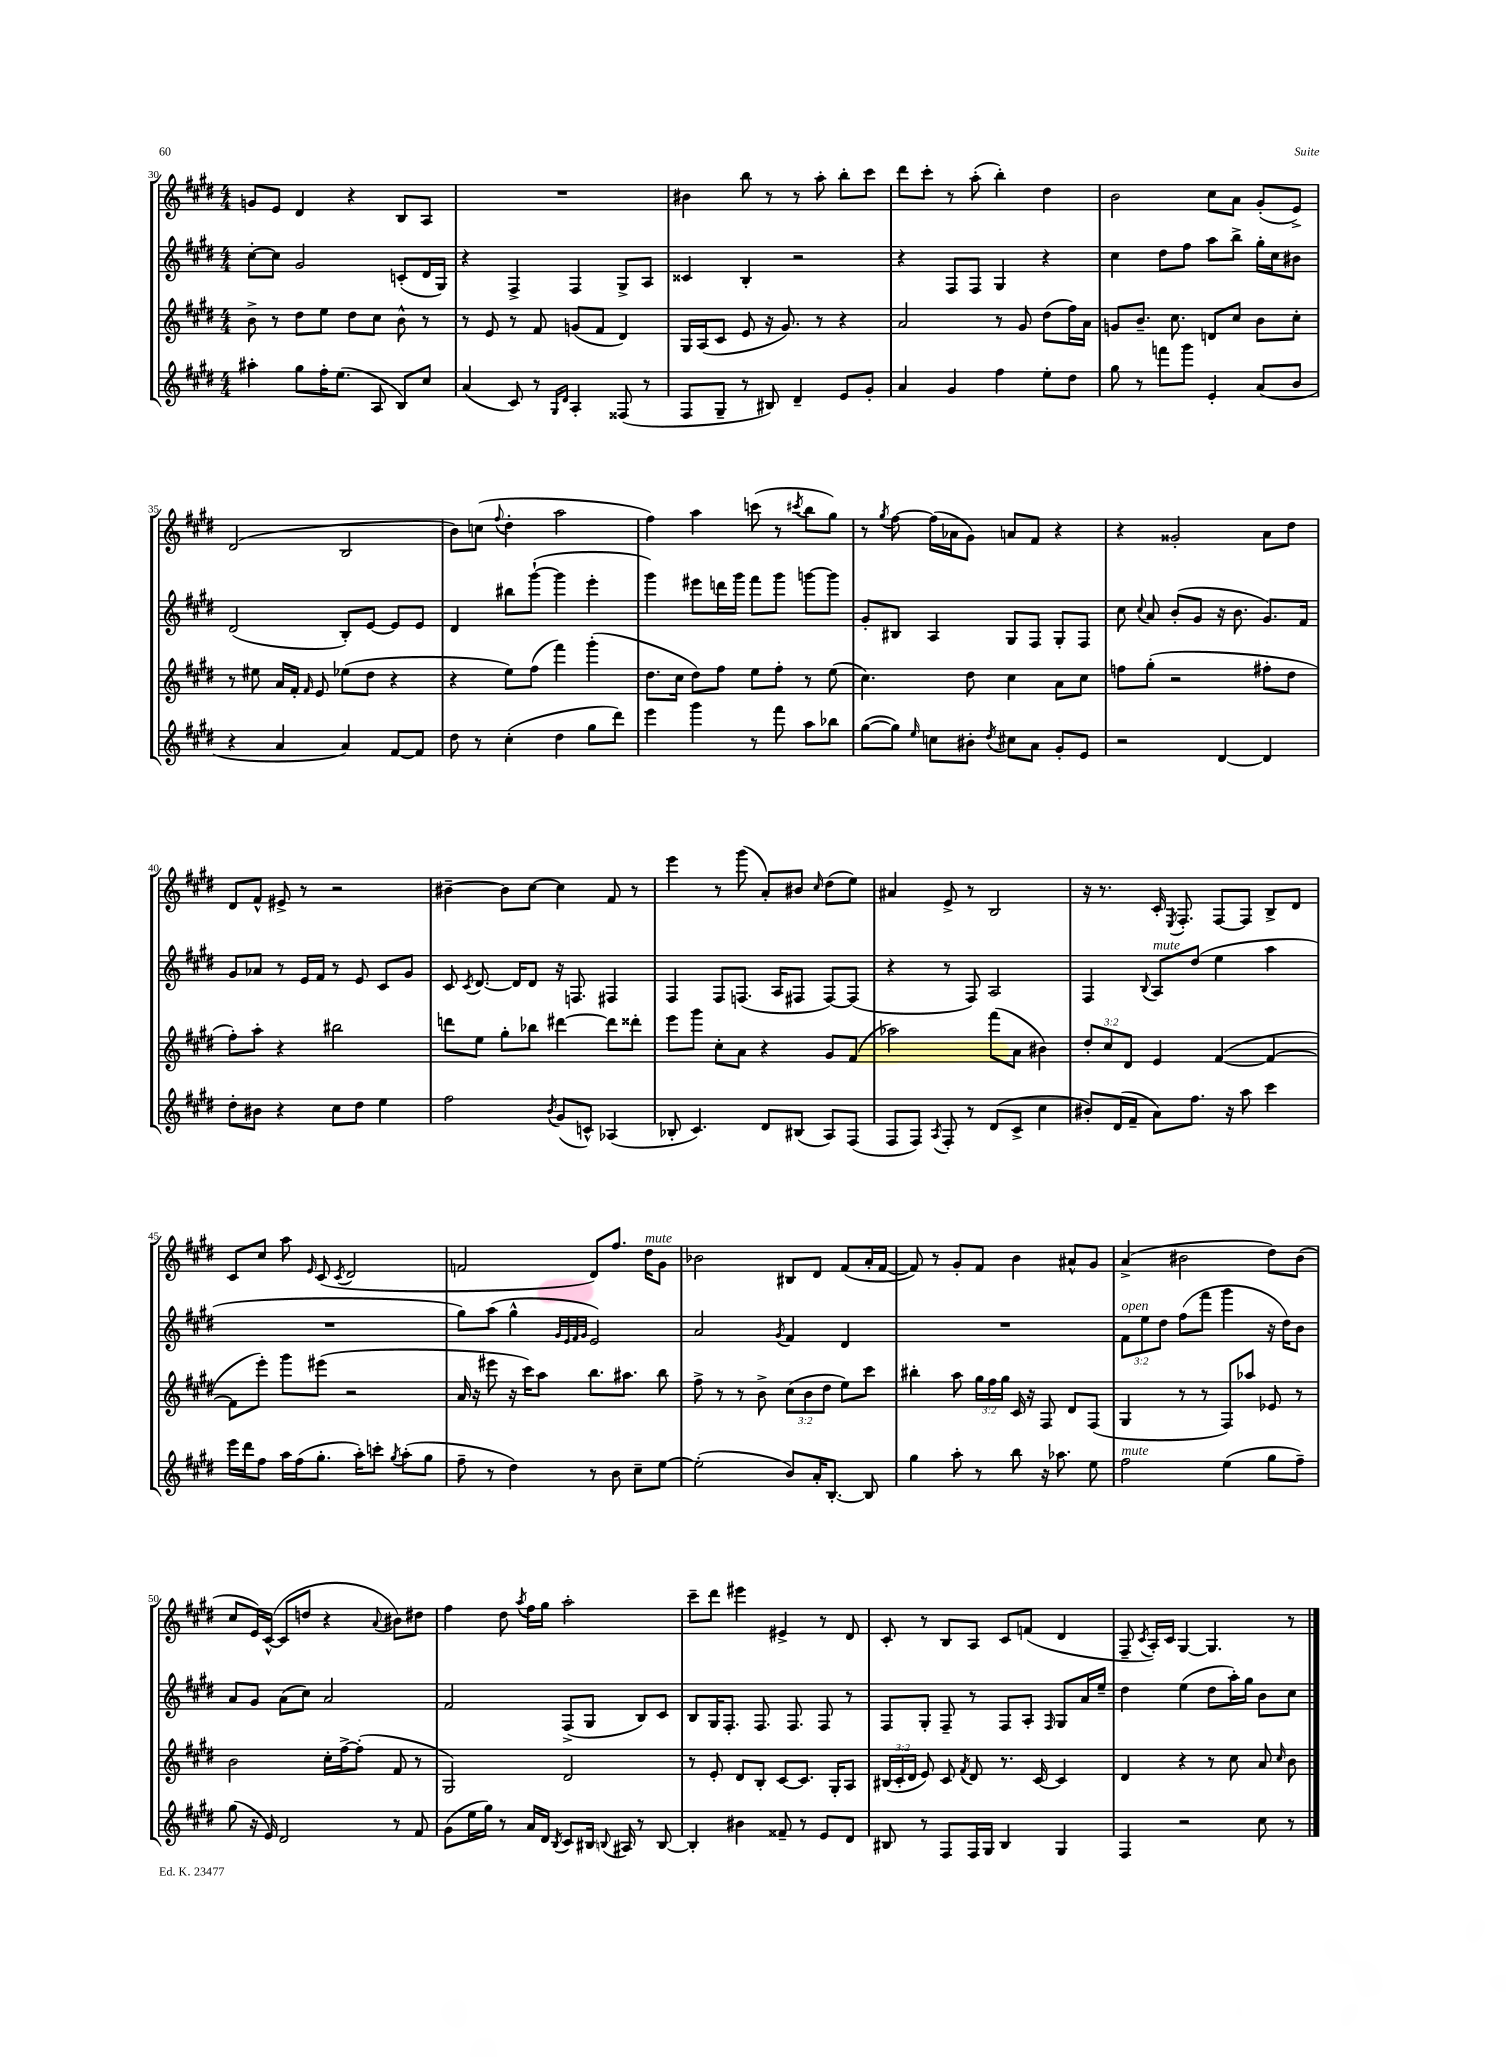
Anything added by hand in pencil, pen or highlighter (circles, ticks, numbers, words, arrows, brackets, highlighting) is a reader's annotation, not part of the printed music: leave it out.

**kern	**kern	**kern	**kern
*staff4	*staff3	*staff2	*staff1
*clefG2	*clefG2	*clefG2	*clefG2
*k[f#c#g#d#]	*k[f#c#g#d#]	*k[f#c#g#d#]	*k[f#c#g#d#]
*M4/4	*M4/4	*M4/4	*M4/4
4aa#'	8b^	[8cc#'	8g
.	8r	8cc#]	8e
8gg#	8dd#	2g#	4d#
16ff#'	8ee	.	.
(8.ee	.	.	.
.	8dd#	.	4r
8A	8cc#	.	.
8B)	8b^^	(8c'	8B
8cc#	8r	16d#	8A
.	.	16G#)	.
=	=	=	=
(4a	8r	4r	1r
.	8e	.	.
8c#)	8r	4F#^	.
8r	8f#	.	.
16qqG#	.	.	.
16qqd#	.	.	.
4A'	(8g	4F#	.
.	8f#	.	.
(8F##	4d#)	8G#^	.
8r	.	8A	.
=	=	=	=
8F#	16G#	4c##	4b#
.	(16A	.	.
8G#~	8c#	.	.
8r	8e	4B'	8bb
8B#)	16r	.	8r
.	8.g#)	.	.
4d#~	.	2r	8r
.	8r	.	8aa'
8e	4r	.	8bb'
8g#'	.	.	8ccc#
=	=	=	=
4a	2a	4r	8ddd#
.	.	.	8ccc#'
4g#	.	8F#	8r
.	.	8F#	(8aa'
4ff#	8r	4G#	4bb')
.	8g#	.	.
8ee'	(8dd#	4r	4dd#
8dd#	16ff#)	.	.
.	16a	.	.
=	=	=	=
8gg#	8g	4cc#	2b
8r	8.b~	.	.
8fff	.	8dd#	.
.	8.cc#	.	.
8ggg#	.	8ff#	.
4e'	8d	8aa	8cc#
.	8cc#	8bb^	8a
(8a	8b	16gg#'	(8g#'
.	.	16cc#	.
8b	8cc#'	8b#	8e^)
=	=	=	=
4r	8r	(2d#	(2d#
.	8ee#	.	.
4a	16a	.	.
.	16f#'	.	.
.	16qqf#	.	.
.	8e	.	.
4a)	(8ee-	8B')	2B
.	8dd#	[8e	.
[8f#	4r	8e]	.
8f#]	.	8e	.
=	=	=	=
8dd#	4r	4d#	8b)
8r	.	.	(8cc
.	.	.	8qqff#
(4cc#'	8ee)	8bb#	4dd#'
.	(8ff#	([8ggg#`	.
4dd#	4fff#)	4ggg#]	2aa
8gg#	(4ggg#'	4eee'	.
8ddd#)	.	.	.
=	=	=	=
4eee	8.dd#	4ggg#)	4ff#)
.	16cc#	.	.
4ggg#	8dd#)	8eee#	4aa
.	8ff#	16ddd	.
.	.	16ggg#	.
8r	8ee	8fff#	(8ccc
8fff#	8ff#'	8ggg#	8r
.	.	.	8qccc#
8aa	8r	[8ggg	8bb
8bb-	(8ee	8ggg]	8gg#)
=	=	=	=
([8gg#	4.cc#)	8g#'	8r
.	.	.	8qgg#
8gg#])	.	8B#	[8ff#
16qqee	.	.	.
8cc	.	4A	(16ff#]
.	.	.	16a-
8b#'	8dd#	.	8g#)
8qdd#	.	.	.
8cc#	4cc#	8G#	8a
8a	.	8F#	8f#
8g#'	8a	8G#'	4r
8e	8cc#	8F#	.
=	=	=	=
2r	8ff	8cc#	4r
.	.	8qqcc#	.
.	(8gg#'	8a	.
.	2r	(8b'	2g##'
.	.	8g#	.
[4d#	.	16r	.
.	.	8.b	.
4d#]	8ff#'	8.g#)	8a
.	8dd#	.	8dd#
.	.	16f#	.
=	=	=	=
8dd#'	8ff#')	8g#	8d#
8b#	8aa'	8a-	8f#^^
4r	4r	8r	8e#^
.	.	16e	8r
.	.	16f#	.
8cc#	2bb#	8r	2r
8dd#	.	8e	.
4ee	.	8c#	.
.	.	8g#	.
=	=	=	=
2ff#	8ddd	8c#	[4b#~
.	.	8qc#	.
.	8ee	[8.d#	.
.	8gg#'	.	8b#]
.	.	16d#]	.
.	8bb-	8d#	[8cc#
8qb	.	.	.
(8g#	[4ddd#	16r	4cc#]
.	.	8.F	.
8c^^)	.	.	.
(4A-	8ddd#]	4F#	8f#
.	8ddd##'	.	8r
=	=	=	=
8B-'	8eee	4F#	4eee
4.c#)	8ggg#	.	.
.	8cc#'	8F#	8r
.	8a	(8.F	(8ggg#
8d#	4r	.	8a')
.	.	16A	.
(8B#	.	8F#	8b#
.	.	.	16qqcc#
8A)	8g#	[8F#)	(8dd#
(8F#	(8f#	(8F#]	8ee)
=	=	=	=
8F#	2aa-)	4r	4a#
8F#)	.	.	.
8qA	.	.	.
8F#'	.	8r	8e^
8r	.	8F#)	8r
(8d#	(8fff#	2A	2B
8c#^	8a	.	.
4cc#	4b#)	.	.
=	=	=	=
8b#')	12dd#'	4F#	16r
.	.	.	8.r
.	12cc#	.	.
(16d#	.	.	.
.	12d#	.	.
16f#~	.	.	.
.	.	8qqB	.
8a)	4e	8A	16c#'
.	.	.	8qE
.	.	.	8.F#'
8.ff#	.	(8dd#	.
.	([4f#	4ee	[8F#
16r	.	.	.
8aa	.	.	8F#]
4ccc#	4f#_	4aa	8B^
.	.	.	8d#
=	=	=	=
16eee	8f#]	1r	8c#
16ddd#	.	.	.
8ff#	8eee')	.	8cc#
16aa	8ggg#	.	8aa
(16ff#	.	.	.
.	.	.	16qqe
8.gg#'	(8eee#	.	(8c#
.	.	.	8qc#
.	2r	.	2d#
16aa')	.	.	.
8ccc'	.	.	.
8qgg#	.	.	.
(8aa'	.	.	.
8gg#	.	.	.
=	=	=	=
8ff#~	16a	8gg#)	2f
.	16r	.	.
8r	8eee#	(8aa	.
4dd#)	16r	4gg#^^	.
.	16ccc#)	.	.
.	8aa	.	.
.	.	32qqg#	.
.	.	32qqe	.
.	.	32qqf#	.
.	.	32qqg#	.
8r	8.bb	2e)	8d#)
8b	.	.	8.ff#
.	8.aa#	.	.
8cc#~	.	.	.
.	.	.	16dd#
[8ee	8bb	.	8g#
=	=	=	=
(2ee']	8ff#^	2a	2b-
.	8r	.	.
.	8r	.	.
.	8b^	.	.
.	.	8qg#	.
8b)	(12cc#	4f#	8B#
.	12b	.	.
16a'	.	.	8d#
.	12dd#	.	.
[8.B'	.	.	.
.	8ee)	4d#	(8f#
8B]	8ccc#	.	16a'
.	.	.	[16f#
=	=	=	=
4gg#	4bb#'	1r	8f#])
.	.	.	8r
8aa'	8aa	.	8g#'
8r	24gg#	.	8f#
.	24ff#	.	.
.	24gg#	.	.
8bb	16c#	.	4b
.	16r	.	.
16r	8F#	.	.
8.aa-	.	.	.
.	8d#	.	8a#^^
8ee	(8F#	.	8g#
=	=	=	=
2ff#	4G#	12f#	(4a^
.	.	12ee	.
.	.	12dd#	.
.	8r	(8ff#	2b#
.	8r	8fff#	.
(4ee	8F#)	4ggg#	.
.	8aa-	.	.
8gg#	8e-	16r	8dd#)
.	.	16dd#)	.
8ff#~)	8r	8b	(8b#
=	=	=	=
(8gg#	2b	8a	8cc#
16r	.	8g#	16e)
16e)	.	.	([16c#^^
2d#	.	(8a	8c#]
.	.	8cc#)	8dd
.	16cc#'	2a	4r
.	[16ff#^	.	.
.	(8ff#']	.	.
.	.	.	8qqa
8r	8f#	.	8b#)
8f#	8r	.	8dd#
=	=	=	=
(8g#	2G#)	2f#	4ff#
16ee	.	.	.
16gg#)	.	.	.
8r	.	.	8dd#
.	.	.	8qaa
16a	.	.	16ff#
16d#	.	.	16gg#
8qB	.	.	.
8c#	2d#	(8F#^	2aa'
16B#	.	8G#	.
8qqB	.	.	.
16A#	.	.	.
8r	.	8B)	.
[8B	.	8c#	.
=	=	=	=
4B']	8r	8B	8ccc#~
.	8e'	16G#	8ddd#
.	.	8.F#'	.
4b#	8d#	.	4eee#
.	8B'	8.F#	.
8f##~	[8c#	.	4e#^
.	.	8.F#	.
8r	8.c#]	.	.
8e	.	8F#	8r
.	16G#'	.	.
8d#	8A	8r	8d#
=	=	=	=
8B#	(24B#	8F#	8c#'
.	24c#'	.	.
.	24d#	.	.
8r	8e)	8G#'	8r
8F#	8c#	8F#~	8B
.	8qf#	.	.
16F#	8d#	8r	8A
16G#	.	.	.
4B#	8.r	8F#	8c#
.	.	8A'	(8f
.	[16c#	.	.
.	.	16qqF#	.
4G#	4c#]	8G#	4d#
.	.	16a	.
.	.	16ee~	.
=	=	=	=
4F#	4d#	4dd#	8F#~
.	.	.	8qc#
.	.	.	16A')
.	.	.	16c#
2r	4r	(4ee	[4G#
.	8r	8dd#	4.G#]
.	8cc#	16aa')	.
.	.	16gg#	.
8cc#	8a	8b	.
.	16qqcc#	.	.
8r	8b	8cc#	8r
==	==	==	==
*-	*-	*-	*-
